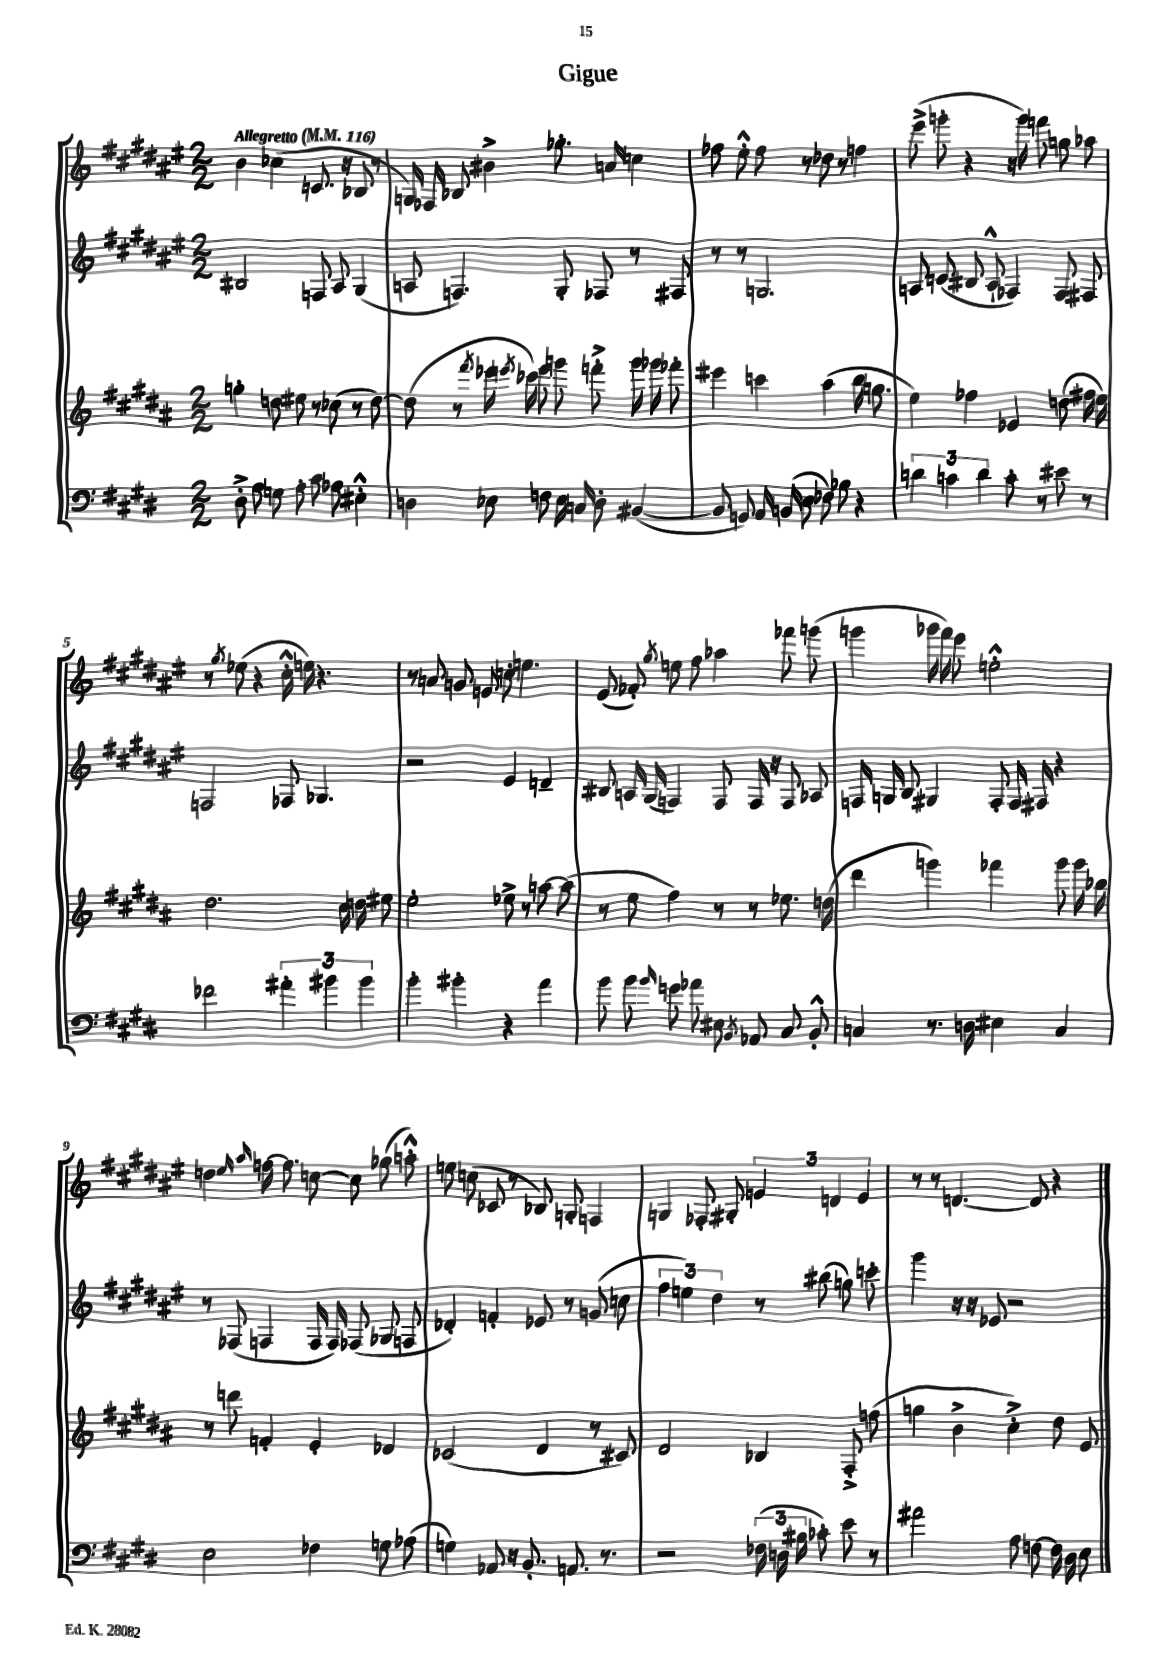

**kern	**kern	**kern	**kern
*part4	*part3	*part2	*part1
*staff4	*staff3	*staff2	*staff1
*clefF4	*clefG2	*clefG2	*clefG2
*k[f#c#g#d#]	*k[f#c#g#d#a#]	*k[f#c#g#d#a#e#]	*k[f#c#g#d#a#e#]
*M2/2	*M2/2	*M2/2	*M2/2
*MM116	*MM116	*MM116	*MM116
=1	=1	=1	=1
!	!	!	!LO:TX:a:B:t=Allegretto
8D#'^\	4ggn'\	2B#X/	4b\
8A\	.	.	.
8Gn\	8ddn\	.	(4cc-X\
8A'\	8ee#X\	.	.
8c#\	8r	8Fn/	8.cn/
8A-X\	(8cc-X\	8A#/	.
.	.	.	16r
4E#X'^^\	8r	(4G#/	8B-X/
.	[8dd\)	.	8r
=2	=2	=2	=2
4Dn\	(8dd\]	8An/	16Gn/)
.	.	.	16F-X/
.	8r	4.Fn/)	8B-X/
.	8qfff#/	.	.
8E-X\	16eee-X\	.	4b#X^\
.	8qeeen/	.	.
.	16ccc-X\)	.	.
8Fn\	8eee\	.	.
16E-\	8gggn\	8G#'/	8.gg-X'\
16Cn/	.	.	.
8D'\	8fffn'^\	8F-X/	.
.	.	.	16an/
([4BB#X/	16ggg\	8r	4ccn\
.	16ggg-X\	.	.
.	8fff-X'\	8F#X/	.
=3	=3	=3	=3
8BB#/]	4eee#X\	8r	8ff-X\
8GGn/)	.	8r	8ee#'^^\
16AA/	4cccn\	2.Gn/	8ff-\
(16BBn/	.	.	.
8E\	.	.	8r
8F-X\)	(4aa#\	.	8dd-X\
8B-X\	.	.	8r
4r	16bb\	.	4ffn\
.	8.ggn\	.	.
=4	=4	=4	=4
6dn\	4ee\)	8An/	(8eee#^\
.	.	(8cn/	8gggn'\
6cn\	.	.	.
.	4ff-X\	8B#X/	4r
6d\	.	.	.
.	.	8A`^^/	.
8c'\	4e-X/	4F-X/)	16r
.	.	.	16ggg\)
8r	.	.	8fffn\
8e#X\	(8ddn\	8F-/	8ggn\
8r	16ff#X\	8F#X/	8aa-X\
.	16ee\)	.	.
!!LO:LB:g=z
=5	=5	=5	=5
2f-X\	2.dd#\	2Fn/	8r
.	.	.	8qgg#/
.	.	.	(8ee-X\
.	.	.	4r
6a#X'\	.	8F-X/	16cc#'^^\
.	.	.	16een\)
.	.	4.G-X/	4.r
6b#X\	.	.	.
.	16cc#\	.	.
.	16ddn\	.	.
6b#\	.	.	.
.	8ee#X\	.	.
=6	=6	=6	=6
4b'\	2ee'\	2r	8r
.	.	.	8an/
4b#X'\	.	.	8gn/
.	.	.	8en/
4r	8ee-X^\	4e#/	8ccn'\
.	8r	.	4.een\
4a\	[8aan\	4dn~/	.
.	(8aa\]	.	.
=7	=7	=7	=7
8b\	8r	8B#X/	(8e#/
8b\	8ee\	16An/	8f-X'/)
.	.	(16G#/	.
16qqb/	.	.	8qgg#/
8gn\	4ff#\)	4Fn/)	8een\
8a-X\	.	.	8ff#\
8E#X\	8r	8F/	4aa-X\
8qBB/	.	.	.
8AA-X/	8r	16F/	.
.	.	16r	.
8C#/	8.ee-X\	8F/	8fff-X\
8BB'^^/	.	8A-X/	(8gggn\
.	(16ddn\	.	.
=8	=8	=8	=8
4Cn/	4ddd#\	16Fn/	4gggn\
.	.	16Gn/	.
.	.	8B/	.
8.r	4gggn\)	4G#X/	16ggg-X\
.	.	.	16fff#\)
.	.	.	8eee#\
16Dn\	.	.	.
4E#X\	4fff-X\	8F'/	2een'^^\
.	.	16F/	.
.	.	16F#X/	.
4C/	8ggg\	4r	.
.	16ggg\	.	.
.	16bb-X\	.	.
!!LO:LB:g=z
=9	=9	=9	=9
2E\	8r	8r	4ddn\
.	8dddn\	(8F-X/	.
.	.	.	16qqee#/
.	.	.	16qqaa#/
.	4fn'/	4Fn/	[16ffn\
.	.	.	8.ff\]
4F-X\	4e'/	16F/	[8ccn\
.	.	16F/)	.
.	.	(8F-X/	8cc\]
8Gn\	4d-X/	8G-X/	(8gg-X\
(8A-X\	.	8Fn/	8aan'^^\)
=10	=10	=10	=10
4Gn\)	(2c-X/	4d-X'/)	8een\
.	.	.	(8ccn\
8AA-X/	.	4fn'/	8c-X/
16r	.	.	8r
8.BB'/	.	.	.
.	4d#/	8e-X/	8B-X/)
8.AAn/	.	8r	8Gn'/
.	8r	(8gn/	4Fn/
8.r	.	.	.
.	8c#X/)	8ccn\	.
=11	=11	=11	=11
2r	2d#/	6ff#\	4Gn/
.	.	6een\)	.
.	.	.	8F-X'/
.	.	6dd#\	.
.	.	.	8G#X'/
(24F-X\	4B-X/	8r	6en/
24Dn\	.	.	.
24B#X\	.	.	.
8c-X'\)	.	(8bb#X\	.
.	.	.	6dn/
8e\	8F#'^/	8ggn\)	.
.	.	.	6e/
8r	(8ffn\	8cccn'\	.
=12	=12	=12	=12
2a#X\	4ggn\	4ggg#\	8r
.	.	.	8r
.	4b^\	16r	[4.dn/
.	.	16r	.
.	.	8e-X/	.
8A\	4cc#'^\)	2r	.
[8Fn\	.	.	8d/]
16F\]	8dd#\	.	4r
16D#\	.	.	.
8E\	8e/	.	.
==	==	==	==
*-	*-	*-	*-
